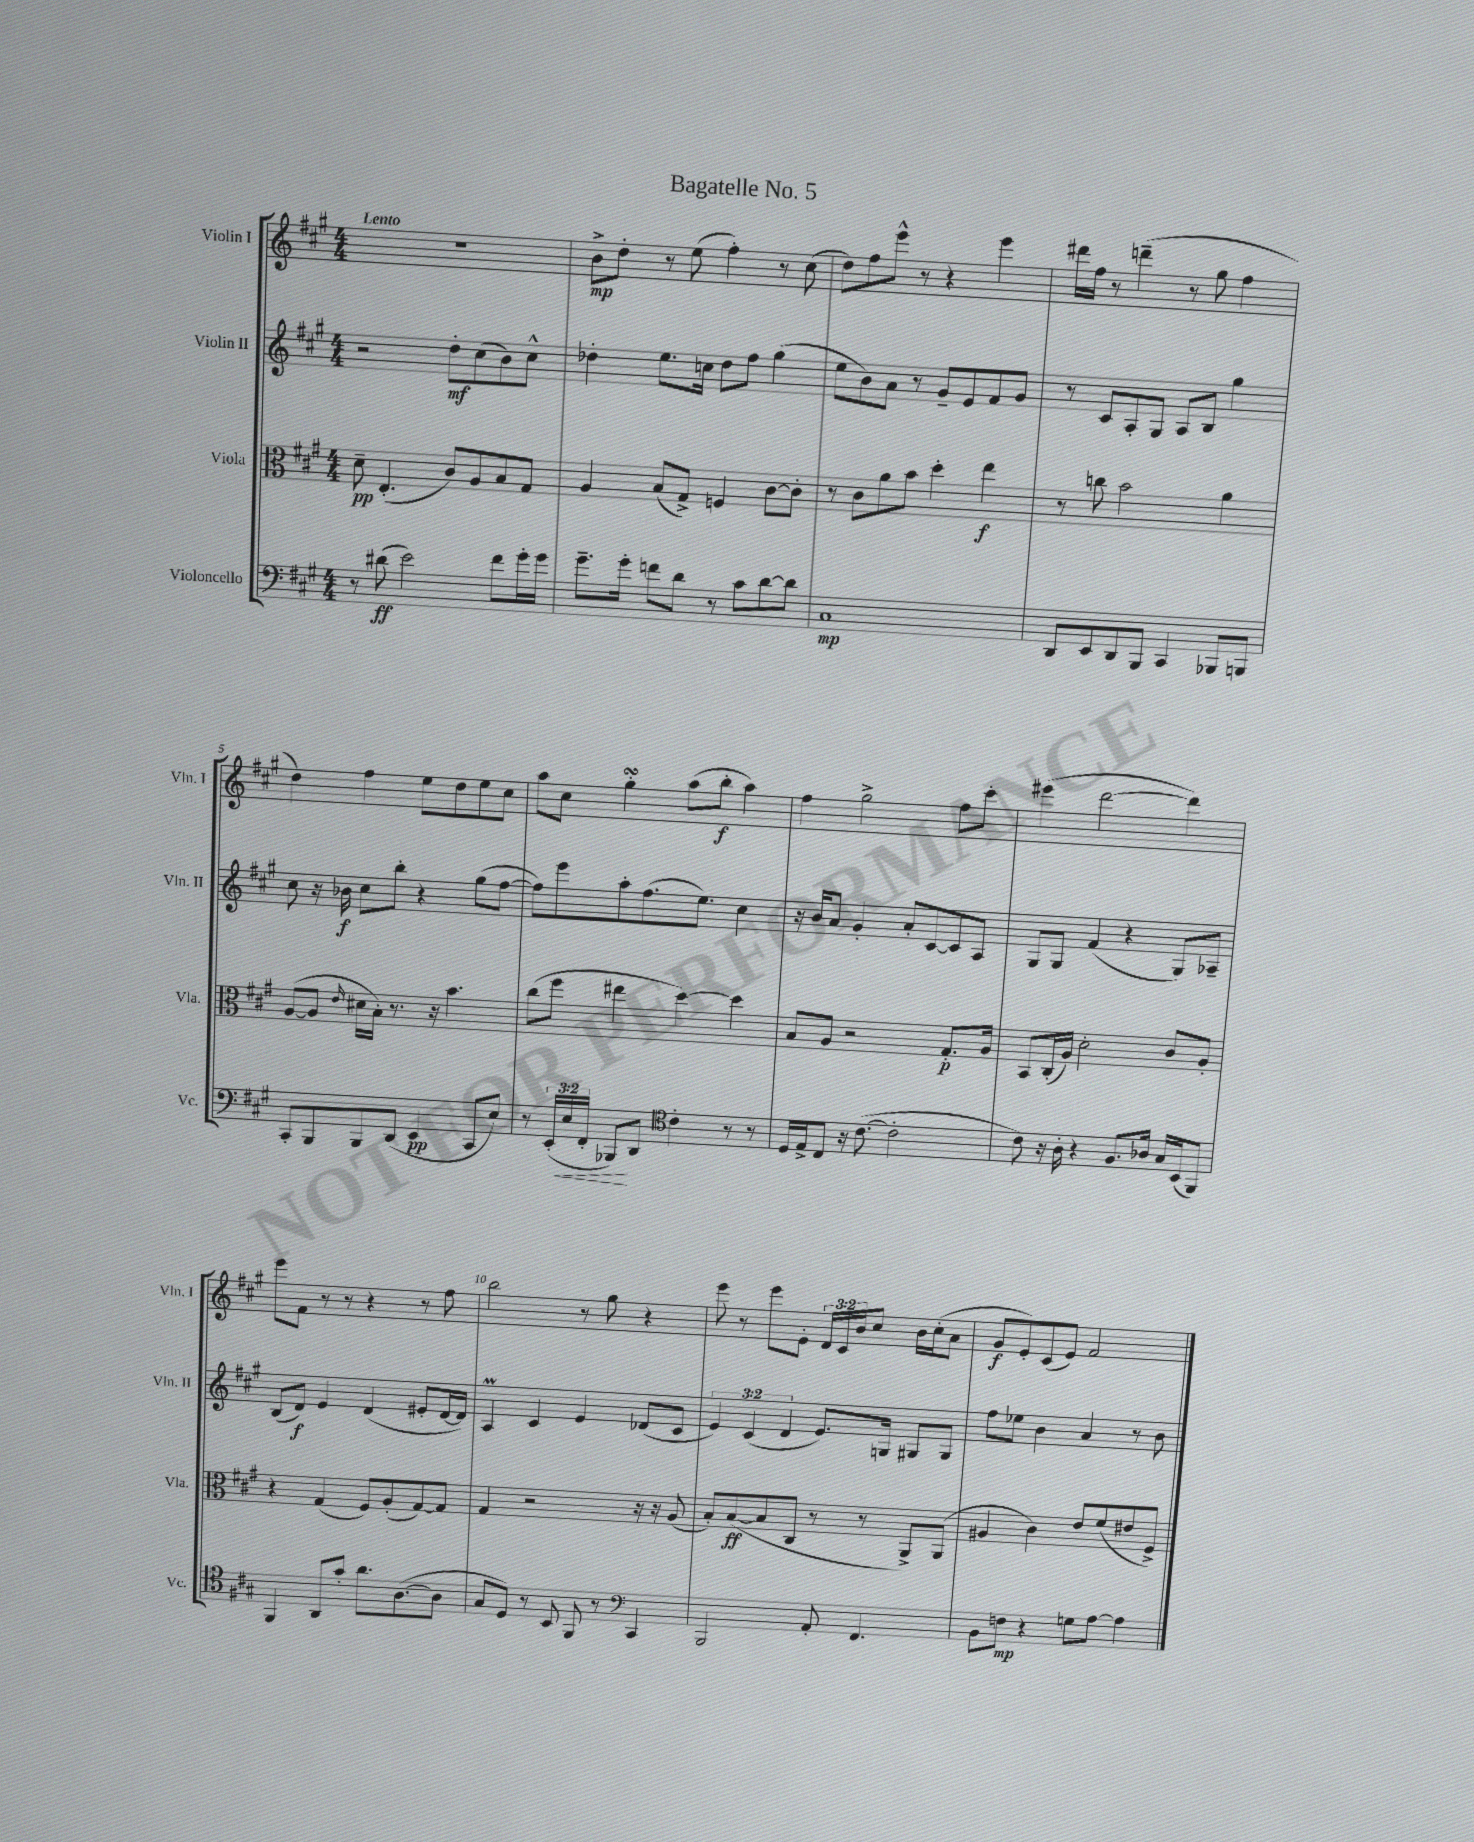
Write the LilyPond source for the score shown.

\header { title = "Bagatelle No. 5" }
<<
\new StaffGroup <<
\new Staff = "s0" \with { instrumentName = "Violin I" shortInstrumentName = "Vln. I" } {
    \clef treble \key a \major \numericTimeSignature \time 4/4 \override Staff.TupletNumber.text = #tuplet-number::calc-fraction-text \tempo "Lento"
    R1 |
    b'8->\mp d''8-. r8 e''8( fis''4-.) r8 cis''8( |
    d''8) fis''8 e'''8-^ r8 r4 e'''4 |
    dis'''16 fis''16 r8 d'''4--( r8 gis''8 fis''4 |
    d''4) fis''4 e''8 d''8 e''8 cis''8 |
    a''8 cis''8 gis''4-.\turn a''8( b''8-.\f a''4) |
    fis''4 gis''2-> fis''8 cis'''8-. |
    eis'''4( d'''2~ d'''4) |
    e'''8 fis'8 r8 r8 r4 r8 fis''8 |
    b''2 r8 gis''8 r4 |
    e'''8 r8 e'''8 e'8-. \tuplet 3/2 { d'16 cis'16 b'16 } cis''8 b'16 cis''16-.( a'8 |
    gis'8\f e'8-.) cis'8( e'8) fis'2 \bar "|." |
}
\new Staff = "s1" \with { instrumentName = "Violin II" shortInstrumentName = "Vln. II" } {
    \clef treble \key a \major \numericTimeSignature \time 4/4 \override Staff.TupletNumber.text = #tuplet-number::calc-fraction-text
    r2 d''8-.\mf cis''8( b'8) cis''8-^ |
    des''4-. e''8. c''16 des''8 fis''8 gis''4( |
    e''8 b'8) a'8 r8 gis'8-- e'8 fis'8 gis'8 |
    r8 cis'8 a8-. gis8 a8 b8 gis''4 |
    cis''8 r16 bes'16\f cis''8 b''8-. r4 gis''8( fis''8~ |
    fis''8) e'''8 a''8-. fis''8.( e''8.) cis''4 |
    r16 b'16 a'8 gis'4-. a'8-. cis'8~ cis'8 a8 |
    gis8 gis8 fis'4( r4 gis8) aes8-- |
    b8( d'8\f) e'4 d'4( eis'8-. d'16~ d'16) |
    a4\prall cis'4 e'4 des'8( cis'8 |
    \tuplet 3/2 { e'4) cis'4( d'4 } e'8.) g16 gis8 gis8 |
    fis''8 ees''8 b'4 a'4 r8 b'8 \bar "|." |
}
\new Staff = "s2" \with { instrumentName = "Viola" shortInstrumentName = "Vla." } {
    \clef alto \key a \major \numericTimeSignature \time 4/4
    d'8--\pp e4.-.( cis'8) a8 b8 gis8 |
    a4 b8( gis8->) f4 cis'8~ cis'8-. |
    r8 cis'8 a'8 b'8 d''4-. e''4\f |
    r8 c''8 b'2 a'4 |
    a8~( a8 \grace { e'16 } dis'16 b16-.) r8. r16 b'4. |
    cis''8( fis''8 eis''4 d''4~) d''4 |
    b8 a8 r2 gis8.-.\p a16 |
    b,8 cis16-.( a16) d'2-. cis'8 a8-. |
    r4 gis4( fis8) a8-.( gis8~) gis8 |
    gis4 r2 r16 r16 a8( |
    b8-.) b8~\ff( b8 cis8 r8 r8 a,8->) a,8( |
    ais4 cis'4) e'8 fis'8( eis'8 fis8->) \bar "|." |
}
\new Staff = "s3" \with { instrumentName = "Violoncello" shortInstrumentName = "Vc." } {
    \clef bass \key a \major \numericTimeSignature \time 4/4 \override Staff.TupletNumber.text = #tuplet-number::calc-fraction-text
    r8 dis'8\ff( e'2) fis'8 gis'16-. gis'16 |
    gis'8.-- gis'16-. f'8 d'8 r8 cis'8 d'8~ d'8 |
    cis1\mp |
    d,8 e,8 d,8 b,,8 cis,4 bes,,8 b,,8 |
    cis,8-. b,,8 b,,8 d,8( e,4\pp cis,8 e8) |
    r8 \tuplet 3/2 { e,16-.( e16\< fis,16-. } bes,,8\!) d,8 \clef tenor cis'4-. r8 r8 |
    d16 e16-> cis8 r16 cis'8.~( cis'2-. |
    cis'8) r16 a16-. r4 fis8. aes16 gis16 b,16( fis,8) |
    fis,4 a,8 gis'8-. a'8. a8.~( a8 |
    gis8 d8) r8 b,8 fis,8 r8 \clef bass cis,4 |
    b,,2 a,8-. fis,4. |
    b,8 f8\mp r4 g8 a8~ a4 \bar "|." |
}
>>
>>
\layout { \context { \Score \override BarNumber.break-visibility = ##(#f #t #t) barNumberVisibility = #(every-nth-bar-number-visible 5) } }
